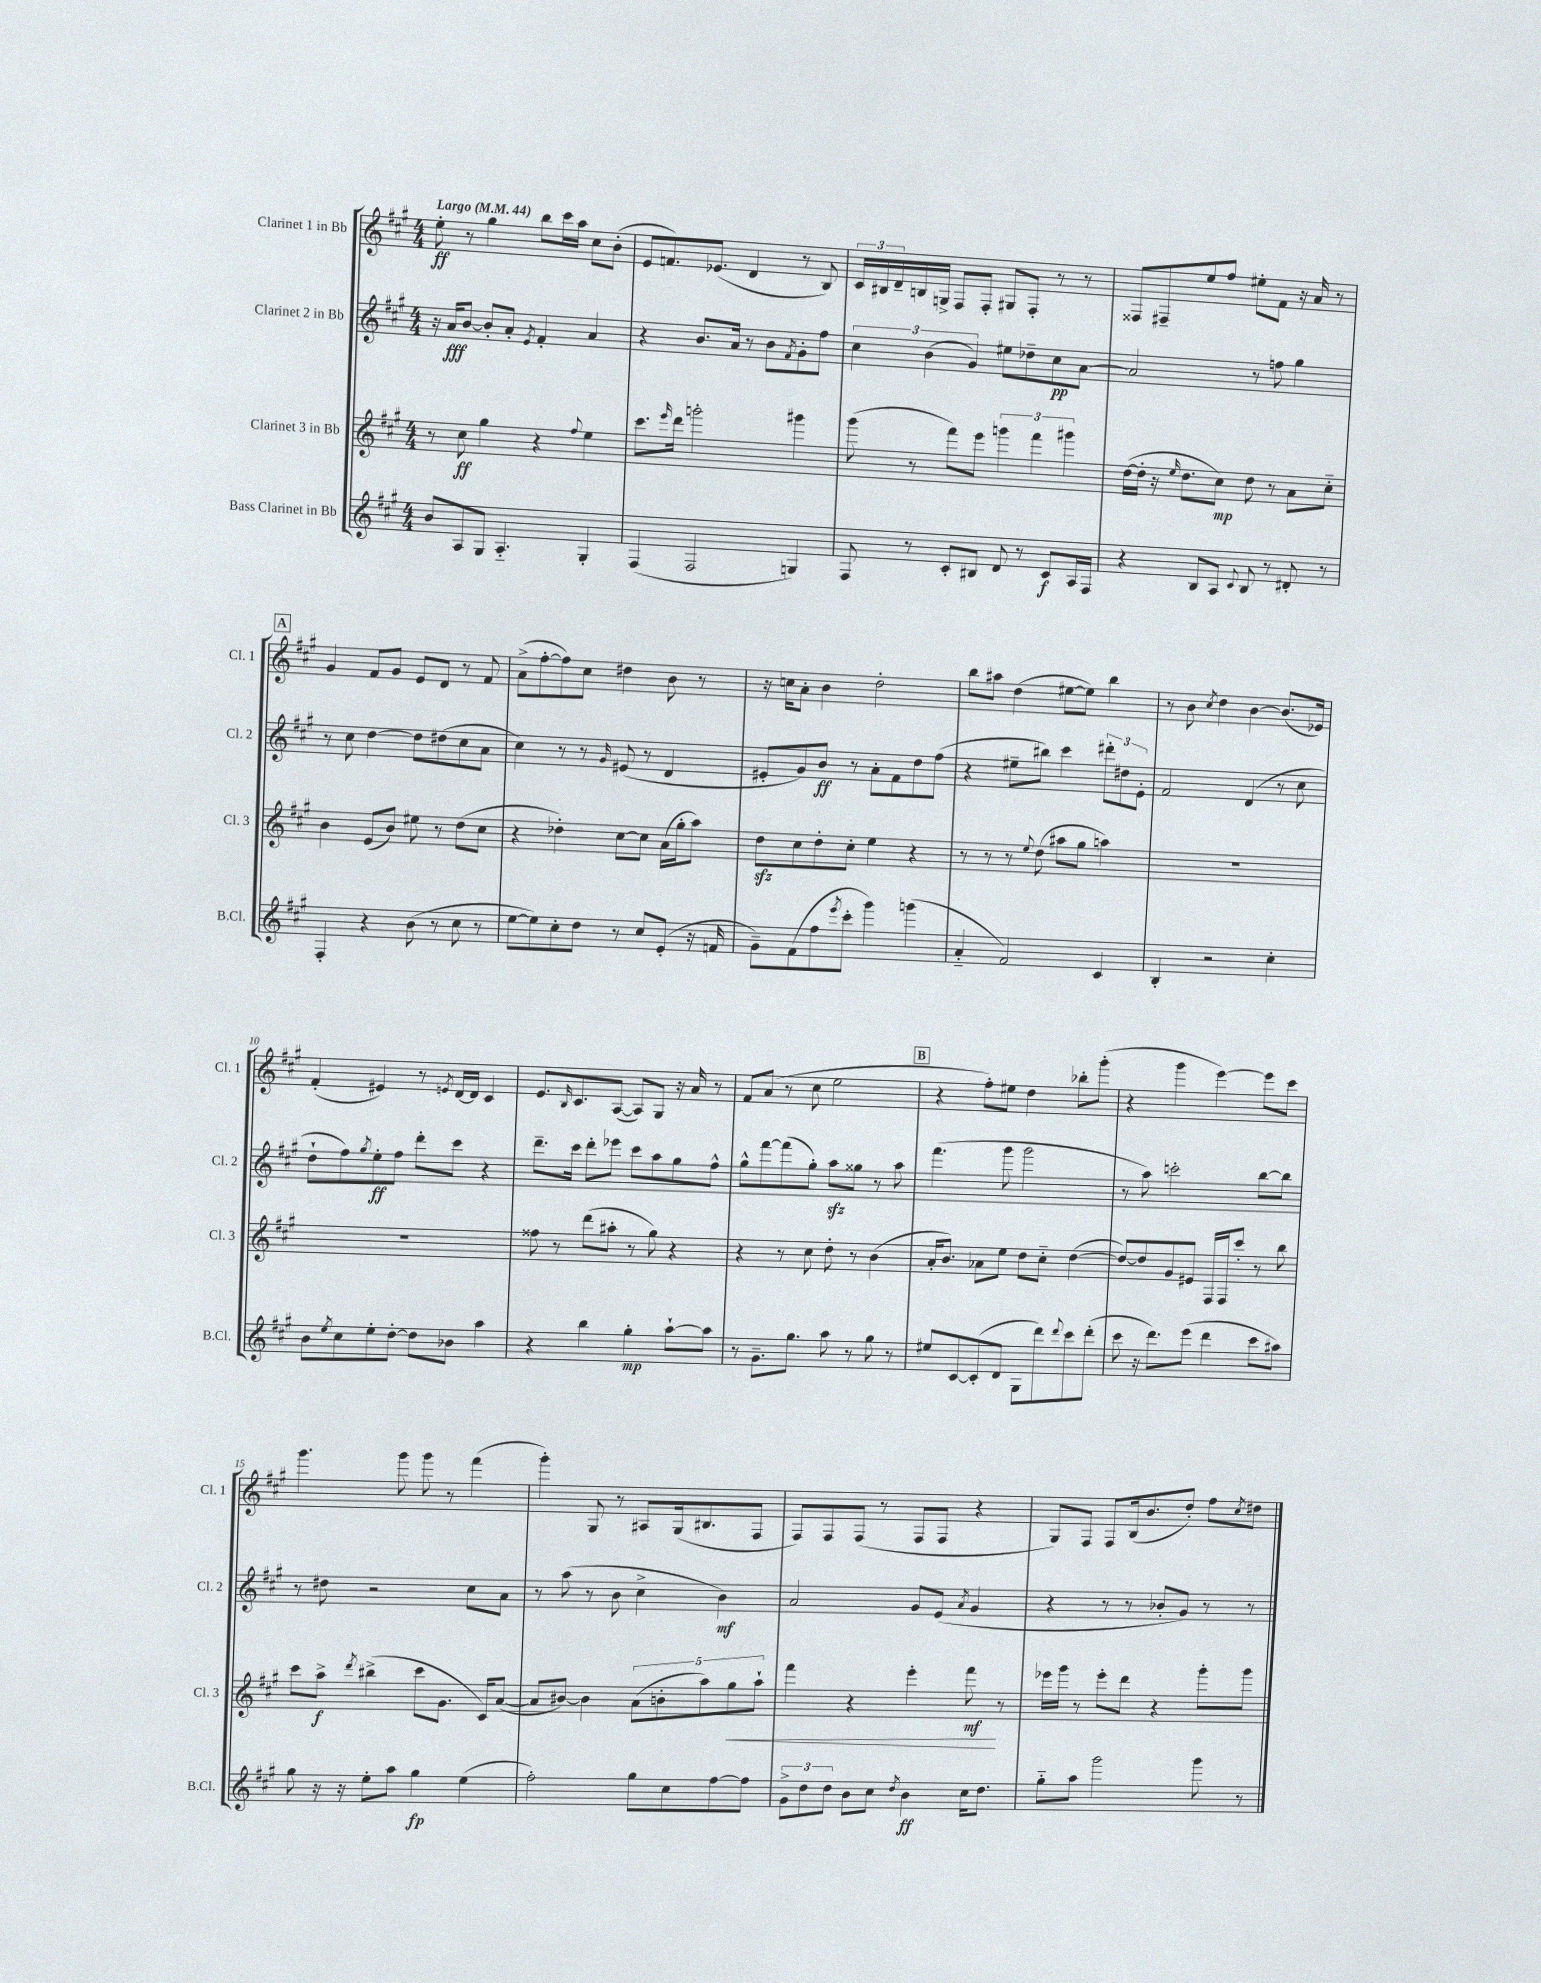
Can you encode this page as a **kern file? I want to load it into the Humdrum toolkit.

**kern	**kern	**kern	**kern
*staff4	*staff3	*staff2	*staff1
*clefG2	*clefG2	*clefG2	*clefG2
*k[f#c#g#]	*k[f#c#g#]	*k[f#c#g#]	*k[f#c#g#]
*M4/4	*M4/4	*M4/4	*M4/4
*MM44	*MM44	*MM44	*MM44
8b	8r	16r	8ee'
.	.	16a	.
8A	8cc#	[8b	8r
8G#	4gg#	8b']	4gg#
4.A'~	.	8a'	.
.	.	8qe	.
.	4r	4f#'	8bb
.	.	.	16ccc#
.	.	.	16aa
.	8qqff#	.	.
4G#'	4ee	4a	8cc#
.	.	.	(8b'
=	=	=	=
(4F#	8.ccc#	4r	8e
.	.	.	8.f)
.	16qqeee	.	.
.	16ddd	.	.
2F#	2ggg'	8.b	.
.	.	.	(8.e-
.	.	16a	.
.	.	8r	4d
.	.	8b	.
.	.	8qf#	.
4G)	4ggg#	8g#'	8r
.	.	8ff#	8B)
=	=	=	=
8F#	(8ggg#	6cc#	24c#
.	.	.	24B#
.	.	.	24d~
8r	8r	.	16B
.	.	(6b	.
.	.	.	16G^
8c#'	8fff#)	.	8F#
.	.	6g#)	.
8B#	8eee	.	8F#'
8d	6ggg	8ee#	8G#
8r	.	8dd-~	8F#'
.	6fff#	.	.
8c#	.	8cc#	8r
.	6ggg#	.	.
16A	.	[8a	8r
16F#	.	.	.
=	=	=	=
4r	([16dd	2a]	8F##
.	16dd']	.	.
.	16r	.	8F#~
.	16qqee	.	.
.	8.dd	.	.
8B	.	.	8ee
8A	8cc#)	.	8ff#
8qqc#	.	.	.
8B	8dd	8r	8ee#'
8r	8r	8ff	8f#
8d#'	8a	4gg#	16r
.	.	.	16a
8r	8cc#'~	.	8r
=	=	=	=
4F#'	4b	8r	4g#
.	.	8cc#	.
4r	(8e	[4dd	8f#
.	8b)	.	8g#
(8b	8ee#	8dd]	8e
8r	8r	(8dd#	8d
8cc#	(8dd	8cc#	8r
8r	8cc#	8a	8f#
=	=	=	=
[8ee	4r	4cc#)	(8a^
8ee])	.	.	[8ff#'
8cc#'	4dd-')	8r	8ff#])
8dd	.	8r	8cc#
.	.	16qqg#	.
8r	[8cc#	(8e#	4dd#
8cc#	8cc#]	8r	.
(8e'	(16a	4d	8b
.	16gg#'	.	.
16r	8aa)	.	8r
16f	.	.	.
=	=	=	=
8g#~)	8dd	8e#'	16r
.	.	.	16cc
(8f#	8cc#	8g#)	8a'
8ff#	8dd'	8b	4b
8qeee	.	.	.
8ccc#'	8cc#'	8r	.
4ggg#)	4ee	8a'	2dd'
.	.	8f#	.
(4ggg	4r	8dd	.
.	.	(8ff#	.
=	=	=	=
4a'~	8r	4r	8bb
.	8r	.	8aa#
2f#)	8r	8ee#~	(4dd
.	8qqee	.	.
.	(8dd	8bb#)	.
.	8aa#	4ccc#	[8ee#
.	8gg#	.	8ee#])
4c#	4aa)	12ddd#'	4bb
.	.	12dd#	.
.	.	12e'	.
=	=	=	=
4B'	1r	2f#	8r
.	.	.	8b
.	.	.	8qcc#
2r	.	.	4dd
.	.	(4d	[4b
4cc#'	.	8r	(8.b]
.	.	8cc#	.
.	.	.	16e-)
=	=	=	=
8b	1r	8dd`	(4f#'
8qee	.	.	.
8cc#	.	8ff#)	.
.	.	8qgg#	.
8ee'	.	8ee'	4e#)
[8dd'	.	8ff#	.
8dd]	.	8ddd'	8r
.	.	.	8qe
8b-	.	8ccc#	[16d
.	.	.	16d]
4aa	.	4r	4c#
=	=	=	=
4r	8ff##	8.ddd~	8.e
.	8r	.	.
.	.	.	16qqB
.	.	16ccc#	8.c#
4bb	(8ddd	8ddd'	.
.	8aa#'	8eee-	([8A
4gg#'	8r	8ccc#	8A])
.	8gg#)	8aa	8G#
[8aa`	4r	8gg#	16r
.	.	.	16a
8aa]	.	8ff#^^	8r
=	=	=	=
8r	4r	8gg#^^	8f#
8.g#~	.	[8fff#	(8a
.	8r	(8fff#]	8r
8.gg#	.	.	.
.	8cc#	8gg#')	8cc#
8aa	8dd'	8aa	2ee
8r	8r	8gg##	.
8gg#	(4b	8r	.
8r	.	8aa	.
=	=	=	=
8ee#	16a'	(4.fff#	4r
.	8.b)	.	.
[8c#	.	.	.
(8c#']	8a-	.	8ff#')
8d	8ee	8ggg#	8ee#
8G#	8dd	2ggg#	4dd
8ddd)	8cc#'~	.	.
8qqddd	.	.	.
8ccc#	([4dd	.	8bb-'
(8ddd'	.	.	(8ggg#'
=	=	=	=
8ccc#	8dd_)	8r	4r
16r	8dd]	8aa)	.
8.ddd)	.	.	.
.	8g#	2ccc'	4ggg#
(8eee	8e#	.	.
4ddd	16F#	.	[4eee)
.	16F#	.	.
.	8ccc#'	.	.
8ccc#	8r	[8bb	8eee]
8aa#)	8bb	8bb]	8ccc#
=	=	=	=
8gg#	8ccc#	8r	4.ggg#
16r	8aa^	8dd#	.
16r	.	.	.
.	8qddd	.	.
8ee'	(4bb#^	2r	.
8aa	.	.	8ggg#
4gg#	8ccc#	.	8ggg#
.	8.g#	.	8r
(4ee	.	8cc#	(4fff#
.	16c#)	.	.
.	([8a	8a	.
=	=	=	=
2ff#')	8a]	8r	4ggg#')
.	[8b#)	(8aa	.
.	4b#]	8r	8G#
.	.	8b	8r
8gg#	(10a	4cc#^	8A#
.	10b'	.	.
8cc#	.	.	(16G#
.	.	.	8.B#
.	10aa)	.	.
[8ff#	.	4b)	.
.	10gg#	.	.
8ff#]	.	.	8F#
.	10aa`	.	.
=	=	=	=
12g#^	4fff#	2a	8F#)
12dd	.	.	.
.	.	.	8F#
12dd	.	.	.
8b	4r	.	(8F#
8cc#	.	.	8r
8qdd	.	.	.
4b	4eee'	8g#	8F#
.	.	(8e	8F#
.	.	8qa	.
16cc#	8fff#	4g#	4r
8.dd	.	.	.
.	8r	.	.
=	=	=	=
8gg#'~	16eee-	4r	8G#)
.	16ggg#	.	.
8aa	8r	.	8F#
2ggg#	8eee-'	8r	8F#
.	8ddd	8r	(16B
.	.	.	8.b
.	4r	8b-'	.
.	.	8g#)	8dd')
8ggg#	8ggg#'	8r	8ff#
.	.	.	8qcc#
8r	8ggg#	8r	8dd#
==	==	==	==
*-	*-	*-	*-
